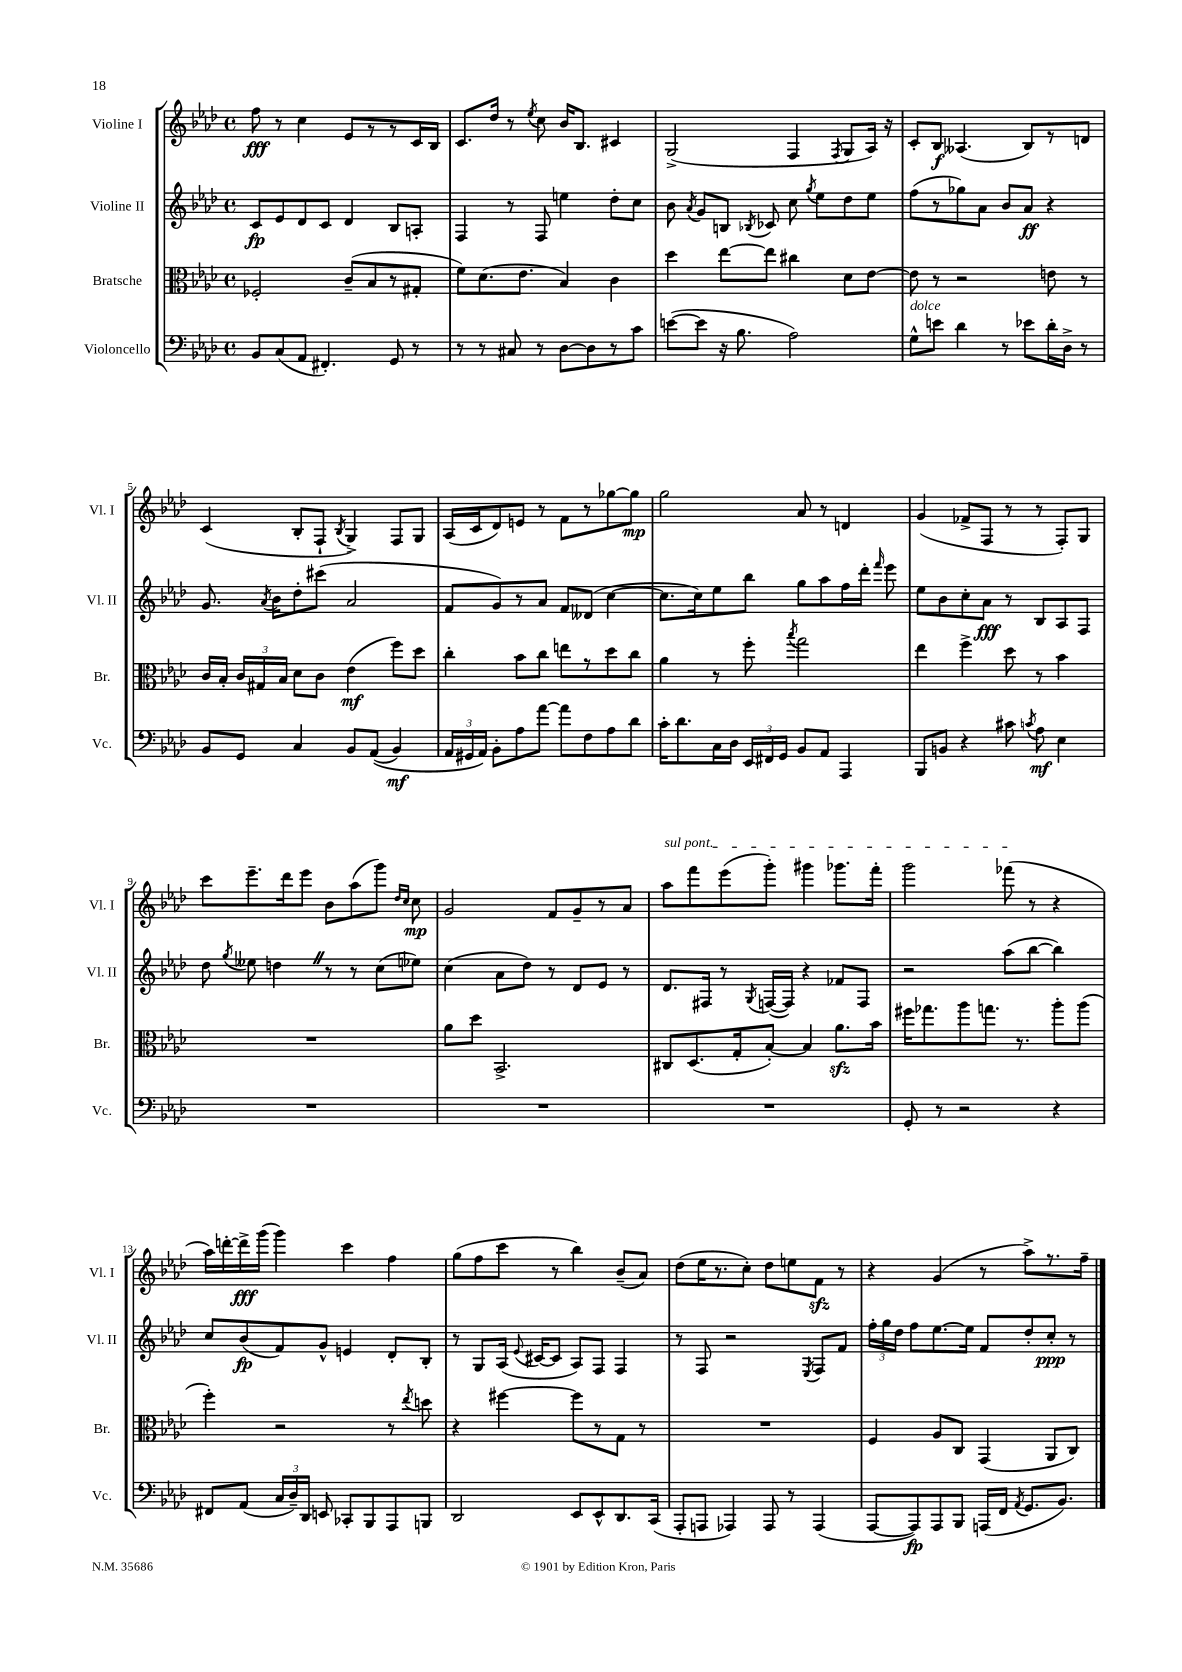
<<
\new StaffGroup <<
\new Staff = "s0" \with { instrumentName = "Violine I" shortInstrumentName = "Vl. I" } {
    \clef treble \key aes \major \defaultTimeSignature \time 4/4
    \autoBeamOff f''8\fff r8 c''4 ees'8[ r8 r8 c'16 bes16] |
    c'8.[ des''16] r8 \acciaccatura { ees''8 } c''8 bes'16[ bes8.] cis'4 |
    g2->( f4 \acciaccatura { f8 } g8[ aes16]) r16 |
    c'8[-. bes8]\f aeses4.( bes8[) r8 d'8] |
    c'4( bes8[-. f8]-! \acciaccatura { bes8 } g4->) f8[ g8] |
    aes16[( c'16 des'8) e'8] r8 f'8[ r8 ges''8~ ges''8]\mp |
    g''2 aes'8 r8 d'4 |
    g'4( fes'8[-> f8] r8 r8 f8[-.) g8] |
    c'''8[ ees'''8.-- des'''16 ees'''8] bes'8[ aes''8( g'''8]) \grace { des''16[ c''16] } c''8\mp |
    g'2 f'8[ g'8-- r8 aes'8] |
    \once \override TextSpanner.bound-details.left.text = \markup { \italic "sul pont." } aes''8[\startTextSpan f'''8 ees'''8( g'''8]-.) gis'''4 ges'''8.[ f'''16]-. |
    g'''2 fes'''8\stopTextSpan( r8 r4 |
    aes''16[) d'''16~-. d'''16->\fff g'''16]( g'''4) c'''4 f''4 |
    g''8[( f''8 c'''8] r8 bes''4) bes'8[--( aes'8]) |
    des''8[( ees''16 r8. c''8]-.) des''8[ e''8 f'8]\sfz r8 |
    r4 g'4( r8 aes''8[->) r8. f''16]-- \bar "|." |
}
\new Staff = "s1" \with { instrumentName = "Violine II" shortInstrumentName = "Vl. II" } {
    \clef treble \key aes \major \defaultTimeSignature \time 4/4
    \autoBeamOff c'8[\fp ees'8 des'8 c'8] des'4 bes8[ a8]-. |
    f4 r8 f8 e''4 des''8[-. c''8] |
    bes'8 \acciaccatura { aes'8 } g'8[ b8] \acciaccatura { bes8 } ces'8 c''8 \acciaccatura { g''8 } ees''8[ des''8 ees''8] |
    f''8[( r8 ges''8) aes'8] bes'8[ aes'8]\ff r4 |
    g'8. \acciaccatura { aes'8 } bes'16[ des''8-. cis'''8]( aes'2 |
    f'8[ g'8) r8 aes'8] f'8[ deses'8]( c''4~ |
    c''8.[ c''16) ees''8 bes''8] g''8[ aes''8 f''16 des'''16]-. \grace { f'''16 } ees'''8 |
    ees''8[ bes'8 c''8-. aes'8]\fff r8 bes8[ aes8 f8] |
    des''8 \acciaccatura { g''8 } eeses''8 d''4 \once \override BreathingSign.text = \markup { \musicglyph "scripts.caesura.straight" } \breathe r8 r8 c''8[( ees''8]) |
    c''4( aes'8[ des''8]) r8 des'8[ ees'8] r8 |
    des'8.[ fis16] r8 \acciaccatura { g8 } f16[~( f16]) r4 fes'8[ f8] |
    r2 aes''8[( bes''8]~ bes''4) |
    c''8[ bes'8\fp( f'8) g'8]-^ e'4 des'8[-. bes8]-. |
    r8 g8[ aes16]( \appoggiatura { ees'8 } cis'16[~ cis'8] aes8[) f8] f4 |
    r8 f8 r2 \acciaccatura { ees8 } f8[ f'8] |
    \tuplet 3/2 { f''16[-. g''16 des''16] } f''8[ ees''8.~ ees''16] f'8[ des''8-. c''8]-.\ppp r8 \bar "|." |
}
\new Staff = "s2" \with { instrumentName = "Bratsche" shortInstrumentName = "Br." } {
    \clef alto \key aes \major \defaultTimeSignature \time 4/4
    \autoBeamOff fes2-. c'8[--( bes8 r8 gis8]-. |
    f'8[) des'8.( ees'8.] bes4) c'4 |
    des''4 ees''8[~ ees''8] cis''4 des'8[ ees'8]~ |
    ees'8 r8 r2 e'8 r8 |
    c'16[ bes16]-. \tuplet 3/2 { c'16[ gis16 bes16] } des'8[ c'8] ees'4\mf( f''8[) des''8] |
    c''4-. bes'8[ c''8] e''8[ r8 des''8 c''8] |
    aes'4 r8 f''8-. \acciaccatura { bes''8 } g''2 |
    ees''4 f''4-> des''8 r8 bes'4 |
    R1 |
    aes'8[ des''8] bes,2.-> |
    cis8[ des8.( g16-. bes8]~-.) bes4 aes'8.[\sfz bes'16] |
    fis''16[ ges''8. aes''8 g''8.] r8. aes''8[-. aes''8]( |
    f''4-.) r2 r8 \acciaccatura { ees''8 } d''8 |
    r4 fis''4~ fis''8[ r8 g8] r8 |
    R1 |
    f4 aes8[ c8] g,4( aes,8[ c8]) \bar "|." |
}
\new Staff = "s3" \with { instrumentName = "Violoncello" shortInstrumentName = "Vc." } {
    \clef bass \key aes \major \defaultTimeSignature \time 4/4
    \autoBeamOff bes,8[ c8( aes,8] fis,4.-.) g,8 r8 |
    r8 r8 cis8 r8 des8[~ des8 r8 c'8] |
    e'8[~( e'8] r16 bes8. aes2) |
    g8[-^^\markup { \italic "dolce" } e'8] des'4 r8 ees'8[ des'16-. des16]-> r8 |
    bes,8[ g,8] c4 bes,8[ aes,8](\( bes,4\mf) |
    \tuplet 3/2 { aes,16[ gis,16 aes,16]\) } bes,8[-. aes8 aes'8]~ aes'8[ f8 aes8 des'8] |
    c'16[-. des'8. c16 des16] \tuplet 3/2 { ees,16[ fis,16 g,16] } bes,8[ aes,8] aes,,4 |
    bes,,8[ b,8] r4 cis'8 \acciaccatura { c'8 } aes8\mf ees4 |
    R1 |
    R1 |
    R1 |
    g,8-. r8 r2 r4 |
    fis,8[ aes,8]( \tuplet 3/2 { c16[ des16--) des,16] } e,8 ces,8[-. bes,,8 aes,,8 b,,8] |
    des,2 ees,8[ ees,8-^ des,8. c,16]( |
    aes,,8[-. a,,8] aes,,4) aes,,8 r8 aes,,4( |
    aes,,8[~ aes,,8\fp) aes,,8 bes,,8] a,,16[( f,16] \acciaccatura { aes,8 } g,8.[ bes,8.]) \bar "|." |
}
>>
>>
